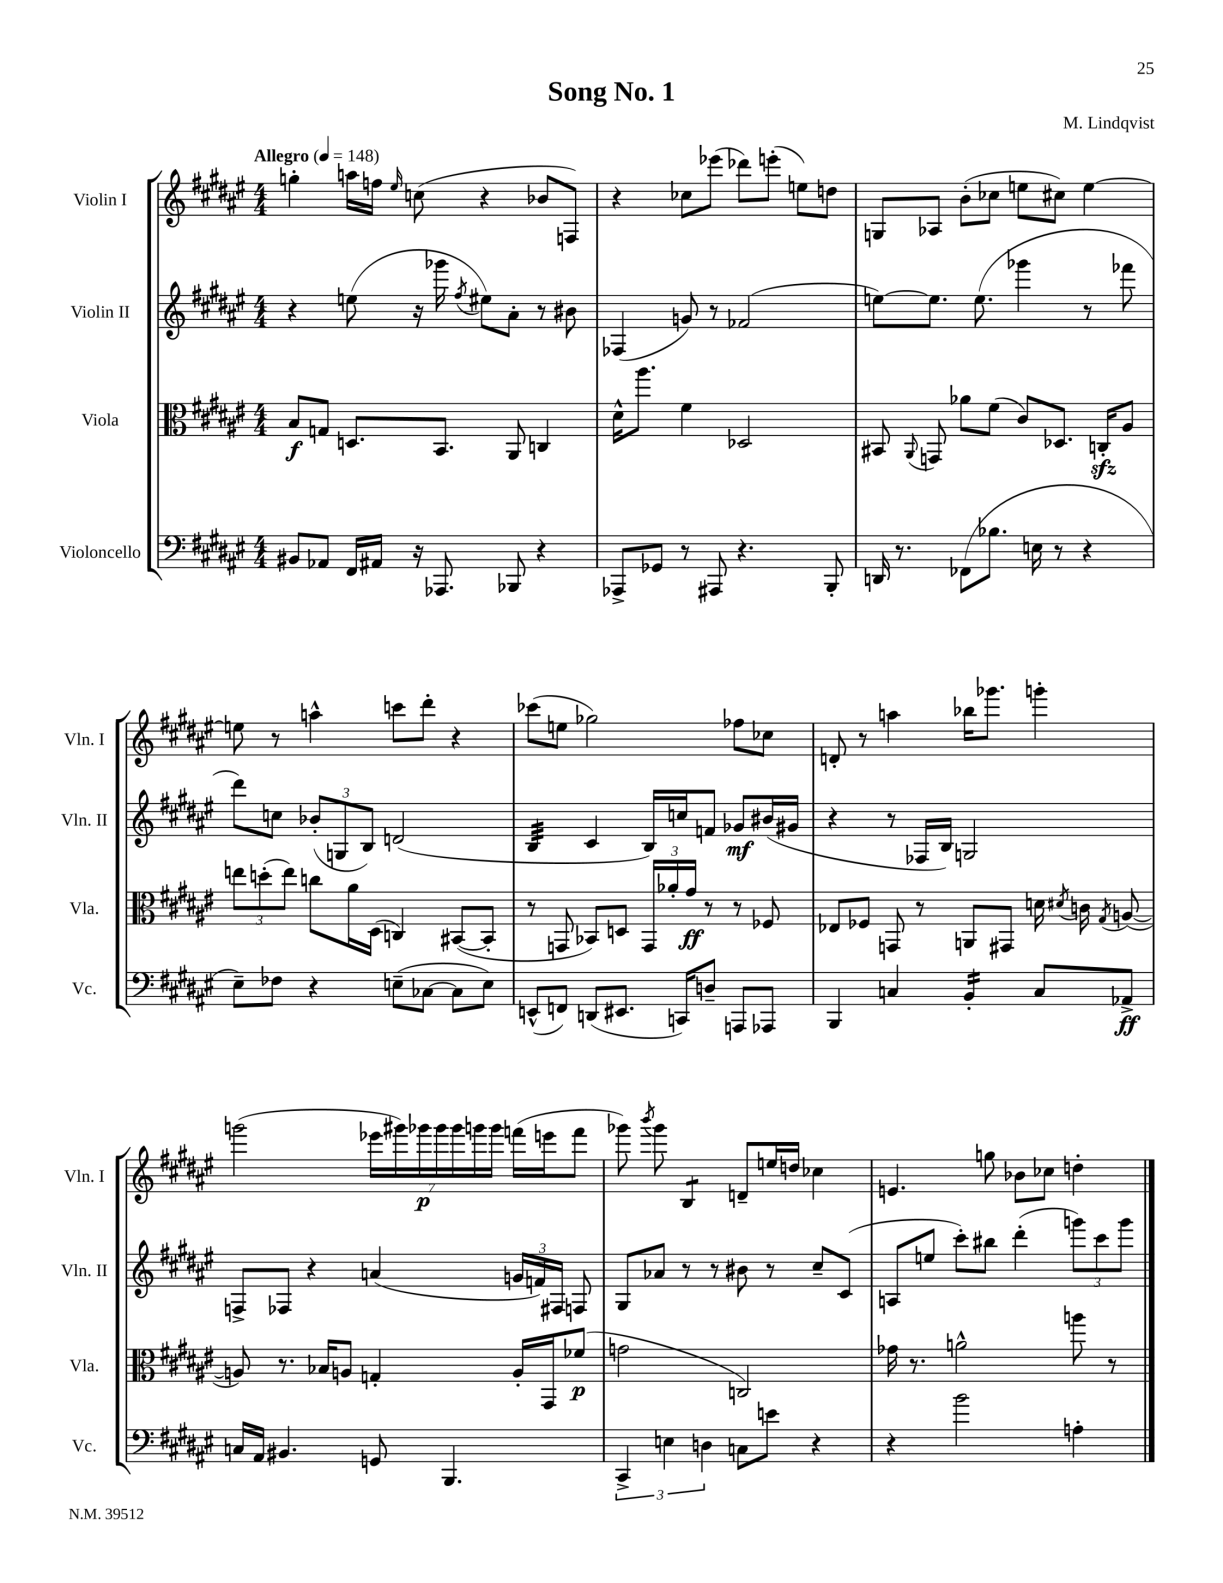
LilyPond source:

\header { title = "Song No. 1" composer = "M. Lindqvist" }
<<
\new StaffGroup <<
\new Staff = "s0" \with { instrumentName = "Violin I" shortInstrumentName = "Vln. I" } {
    \clef treble \key fis \major \numericTimeSignature \time 4/4 \tempo "Allegro" 4 = 148
    \autoBeamOff g''4-. a''16[ f''16] \grace { eis''16 } c''8( r4 bes'8[ f8]) |
    r4 ces''8[ ees'''8]( des'''8[) e'''8]-.( e''8[) d''8] |
    g8[ aes8] b'8[-.( ces''8] e''8[ cis''8]) e''4~ |
    e''8 r8 a''4-^ c'''8[ dis'''8]-. r4 |
    ces'''8[( e''8] ges''2) fes''8[ ces''8] |
    d'8-. r8 a''4 bes''16[ ges'''8.] g'''4-. |
    g'''2( \tuplet 7/4 { ees'''16[ gis'''16) ges'''16\p ges'''16 ges'''16 g'''16 g'''16] } f'''16[( e'''16 f'''8] |
    ges'''8) \acciaccatura { b'''8 } ges'''8 b4:8 d'8[-- e''16 d''16] ces''4 |
    e'4. g''8 bes'8[ ces''8] d''4-. \bar "|." |
}
\new Staff = "s1" \with { instrumentName = "Violin II" shortInstrumentName = "Vln. II" } {
    \clef treble \key fis \major \numericTimeSignature \time 4/4
    \autoBeamOff r4 e''8( r16 ges'''16 \acciaccatura { fis''8 } eis''8[) ais'8]-. r8 bis'8 |
    fes4( g'8) r8 fes'2( |
    e''8[~) e''8.] e''8.( ges'''4 r8 fes'''8 |
    dis'''8[) c''8] \tuplet 3/2 { bes'8[-.( g8 b8]) } d'2( |
    b4:32 cis'4 b16[) c''16 f'8] ges'8[\mf bis'16( gis'16] |
    r4 r8 fes16[ b16]) g2 |
    f8[-> fes8] r4 a'4( \tuplet 3/2 { g'16[ f'16) fis16] } f8 |
    gis8[ aes'8] r8 r8 bis'8 r8 cis''8[-- cis'8]( |
    a8[ e''8] cis'''8[-.) bis''8] dis'''4-.( \tuplet 3/2 { g'''8[) cis'''8 g'''8] } \bar "|." |
}
\new Staff = "s2" \with { instrumentName = "Viola" shortInstrumentName = "Vla." } {
    \clef alto \key fis \major \numericTimeSignature \time 4/4
    \autoBeamOff b8[\f g8] d8.[ b,8.] ais,8 c4 |
    dis'16[-^ ais''8.] fis'4 des2 |
    bis,8 \appoggiatura { ais,8 } g,8 aes'8[ fis'8]( cis'8[) des8.] c16[-.\sfz ais8] |
    \tuplet 3/2 { e''8[ d''8-.( e''8]) } c''8[ ais'16 dis16]( c4) bis,8[~( bis,8]-. |
    r8 g,8 bes,8[) d8] \tuplet 3/2 { g,16[ aes'16-. gis'16]\ff } r8 r8 fes8 |
    ees8[ fes8] g,8 r8 a,8[ gis,8] d'16 \acciaccatura { dis'8 } c'16 \acciaccatura { gis8 } a8~( |
    a8) r8. bes16[ a8] g4-. a16[-. gis,16 fes'8]\p( |
    g'2 c2) |
    ges'16 r8. a'2-^ a''8 r8 \bar "|." |
}
\new Staff = "s3" \with { instrumentName = "Violoncello" shortInstrumentName = "Vc." } {
    \clef bass \key fis \major \numericTimeSignature \time 4/4
    \autoBeamOff bis,8[ aes,8] fis,16[ ais,16] r16 aes,,8. bes,,8 r4 |
    aes,,8[-> ges,8] r8 ais,,8 r4. b,,8-. |
    d,16 r8. fes,8[( bes8.] e16 r8 r4 |
    eis8[--) fes8] r4 e8[--( ces8]~ ces8[ e8]) |
    e,8[-^( f,8]) d,8[( eis,8.] c,16[) d8]-- a,,8[ aes,,8] |
    b,,4 c4 b,4:16-. c8[ aes,8]->\ff |
    c16[ ais,16] bis,4. g,8 b,,4. |
    \tuplet 3/2 { cis,4-> e4 d4 } c8[ e'8] r4 |
    r4 b'2 a4-. \bar "|." |
}
>>
>>
\layout { \context { \Score \remove "Bar_number_engraver" } }
